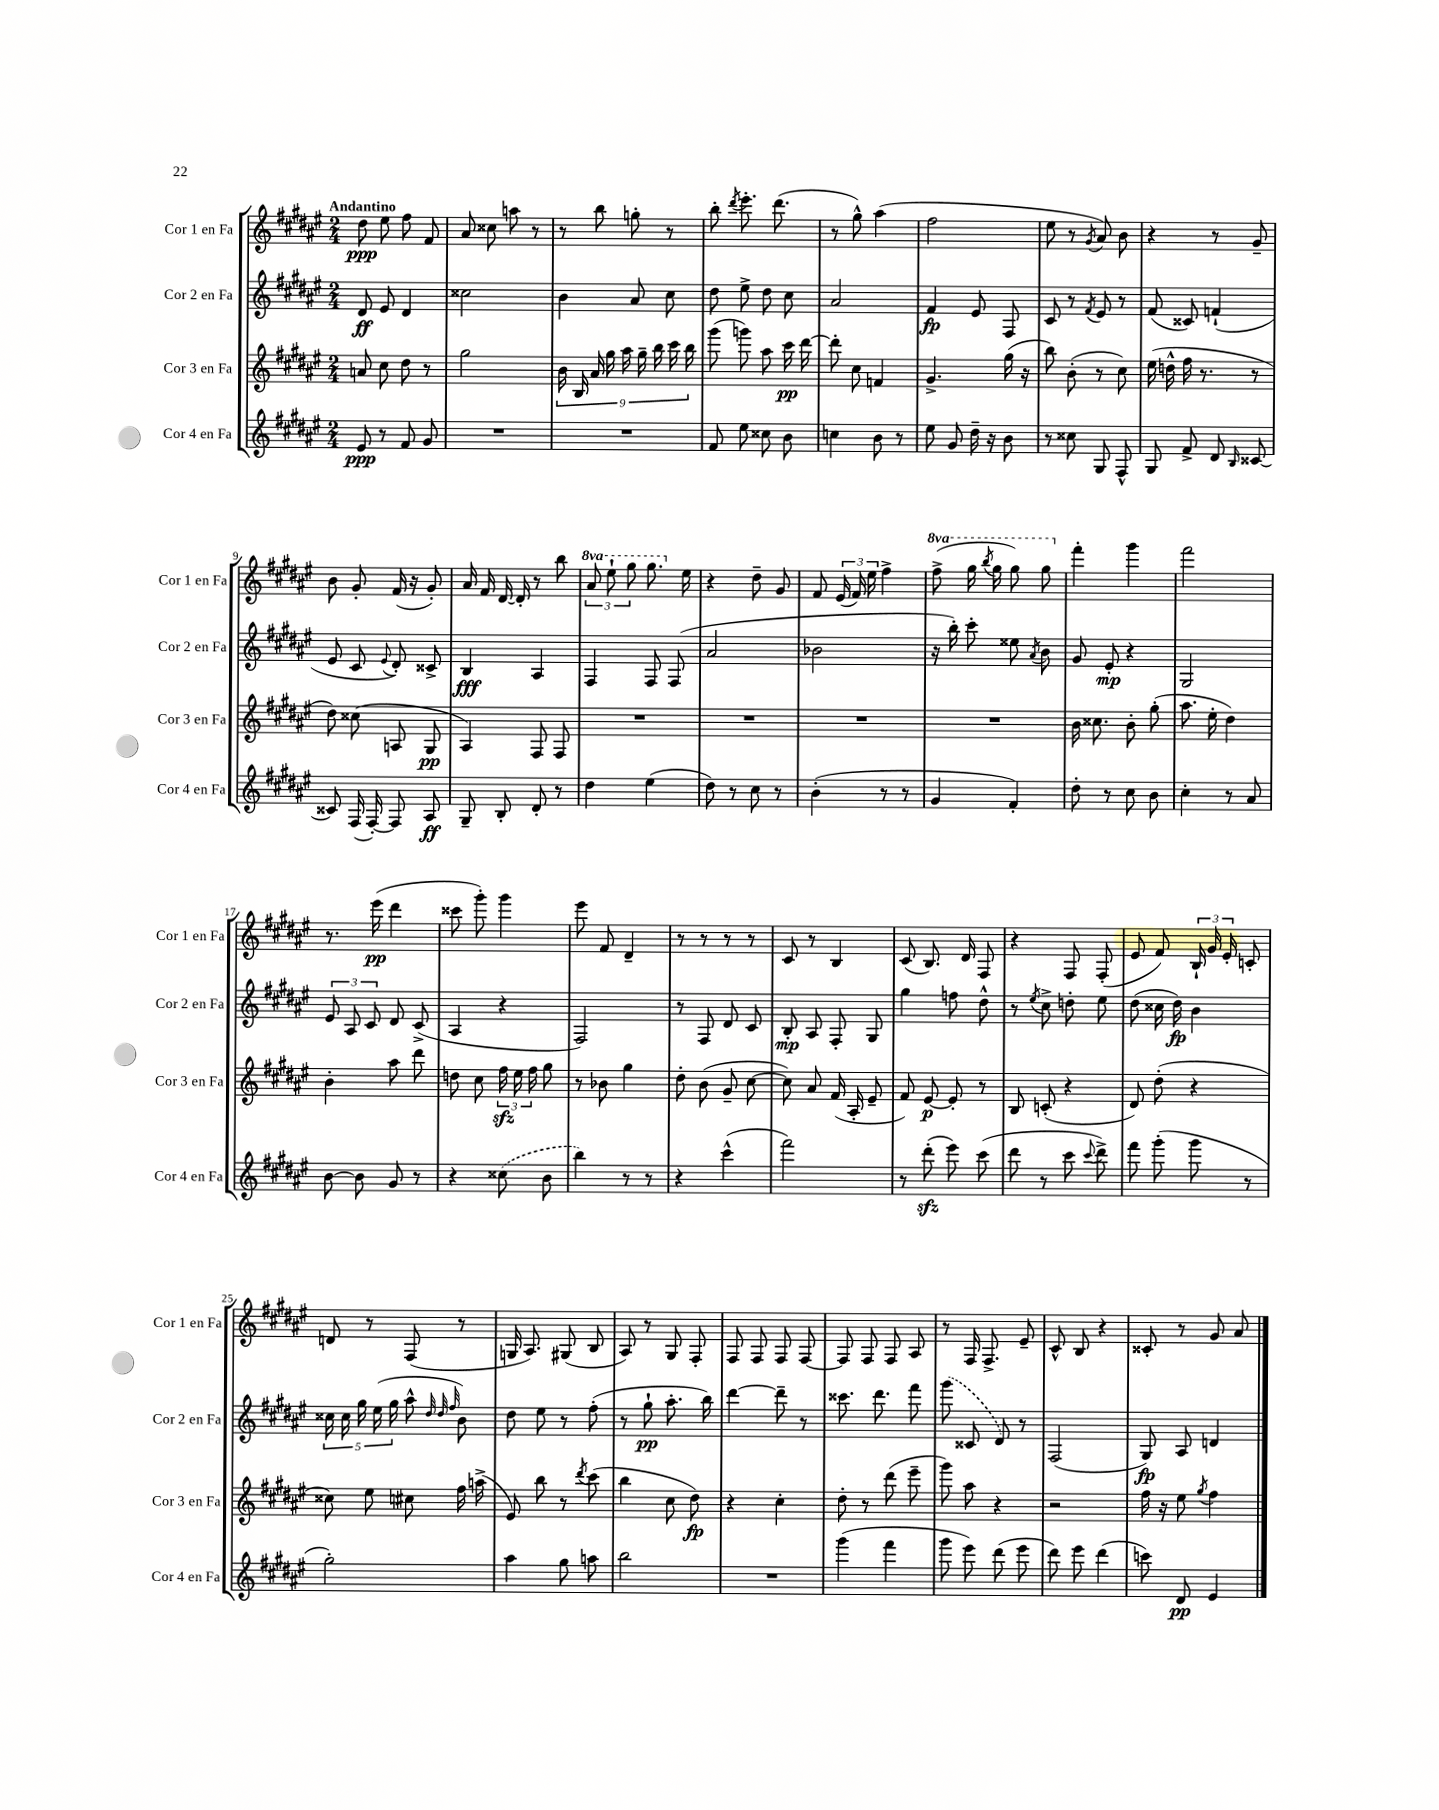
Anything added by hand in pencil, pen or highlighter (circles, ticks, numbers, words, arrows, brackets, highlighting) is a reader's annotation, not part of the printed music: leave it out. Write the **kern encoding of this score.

**kern	**kern	**kern	**kern
*staff4	*staff3	*staff2	*staff1
*clefG2	*clefG2	*clefG2	*clefG2
*k[f#c#g#d#a#e#]	*k[f#c#g#d#a#e#]	*k[f#c#g#d#a#e#]	*k[f#c#g#d#a#e#]
*M2/4	*M2/4	*M2/4	*M2/4
8e#	8a	8d#	8dd#
8r	8cc#	8e#	8ee#
8f#	8dd#	4d#	8ff#
8g#	8r	.	8f#
=	=	=	=
2r	2gg#	2cc##	8a#
.	.	.	8cc##
.	.	.	8aa
.	.	.	8r
=	=	=	=
2r	18b	4b	8r
.	18B	.	.
.	18a#	.	.
.	.	.	8bb
.	18gg#	.	.
.	18aa#	.	.
.	.	8a#	8gg'
.	18gg#~	.	.
.	18bb	.	.
.	.	8cc#	8r
.	18ccc#	.	.
.	18bb	.	.
=	=	=	=
8f#	(8ggg#	8dd#	8bb'
.	.	.	8qddd#
8ee#	8ggg)	8ee#^	8.eee#'
8cc##	8aa#	8dd#	.
.	.	.	(8.ddd#
8b	16ccc#	8cc#	.
.	[16ddd#	.	.
=	=	=	=
4cc	8ddd#']	2a#	8r
.	8cc#	.	8gg#^^)
8b	4f	.	(4aa#
8r	.	.	.
=	=	=	=
8ee#	4.g#^	4f#	2ff#
8g#	.	.	.
16dd#~	.	8e#	.
16r	.	.	.
8b	(16gg#	8F#	.
.	16r	.	.
=	=	=	=
8r	8bb)	8c#	8ee#
8cc##	(8b'	8r	8r
.	.	8qf#	8qg#
8G#	8r	8e#	8a#)
8F#^^	8cc#)	8r	8b
=	=	=	=
8G#	(16ee#	(8f#	4r
.	16dd^^	.	.
8f#^	16ff#	8c##)	.
.	8.r	.	.
8d#	.	(4f`	8r
16qqB	.	.	.
[8c##	8r	.	8g#~
=	=	=	=
8c##]	8dd#)	8e#	8b
(16F#	(8cc##	8c#	8g#'
[16F#')	.	.	.
.	.	8qqe#	.
8F#]	8A	8d#')	(16f#
.	.	.	16r
8A#	8G#	8c##^	8g#')
=	=	=	=
8G#~	4A#)	4B	16a#
.	.	.	16f#
8B'	.	.	[16d#
.	.	.	16d#']
8d#'	8F#	4A#	8r
8r	8F#	.	8bb
=	=	=	=
4dd#	2r	4F#	12aa#
.	.	.	12eee#`
.	.	.	12ggg#
(4ee#	.	8F#	8.ggg#
.	.	(8F#	.
.	.	.	16ee#
=	=	=	=
8dd#)	2r	2a#	4r
8r	.	.	.
8cc#	.	.	8dd#~
8r	.	.	8g#
=	=	=	=
(4b'	2r	2b-	8f#
.	.	.	(24e#
.	.	.	24f#)
.	.	.	24ee#
8r	.	.	4ff#^
8r	.	.	.
=	=	=	=
4g#	2r	16r	(8fff#^
.	.	16bb')	.
.	.	8ccc#'	16ggg#
.	.	.	8qbbb
.	.	.	16ggg#
4f#')	.	8ee##	8ggg#)
.	.	8qa#	.
.	.	8b	8ggg#
=	=	=	=
8dd#'	16b	8g#	4fff#'
.	8.cc##	.	.
8r	.	8e#'	.
8cc#	8b'	4r	4ggg#
8b	(8gg#'	.	.
=	=	=	=
4cc#'	8.aa#	2G#	2fff#
.	16ee#'	.	.
8r	4dd#)	.	.
8a#	.	.	.
=	=	=	=
[8b	4b'	12e#	8.r
.	.	12A#	.
8b]	.	.	.
.	.	12c#	.
.	.	.	(16eee#
8g#	8aa#	8d#	4ddd#
8r	8ddd#	(8c#^	.
=	=	=	=
4r	8dd	4A#	8ccc##
.	8cc#	.	8ggg#')
(8cc##	24ff#	4r	4ggg#
.	24ee#	.	.
.	24ff#	.	.
8b	8gg#	.	.
=	=	=	=
4bb)	8r	2F#)	8eee#
.	8b-	.	8f#
8r	4gg#	.	4d#~
8r	.	.	.
=	=	=	=
4r	8dd#'	8r	8r
.	(8b	8F#	8r
(4ccc#^^	8g#~	8d#	8r
.	[8cc#	8c#	8r
=	=	=	=
2fff#)	8cc#])	8B'	8c#
.	8a#	8A#	8r
.	(16f#	8F#'	4B
.	16A#'	.	.
.	8e#~	8G#	.
=	=	=	=
8r	8f#)	4gg#	(8c#
(8ddd#'	[8e#	.	8.B)
8eee#)	8e#']	8ff	.
.	.	.	16d#
(8ccc#	8r	8dd#^^	8F#
=	=	=	=
8ddd#	8B	8r	4r
.	.	8qee#	.
8r	(8c'	8cc#^	.
8ccc#	4r	8dd'	8F#
8qqccc#	.	.	.
8ddd#^)	.	8ee#	(8F#'
=	=	=	=
8fff#	8d#)	(8dd#	8e#
(8ggg#'	(8dd#'	16cc##	8f#)
.	.	16dd#)	.
8ggg#	4r	4b	24B`
.	.	.	24g#
.	.	.	24e#'
8r	.	.	8c'
=	=	=	=
2gg#')	8cc##)	20cc##	8d
.	.	20cc##	.
.	.	20gg#	.
.	8ee#	.	8r
.	.	(20ee#	.
.	.	20gg#	.
.	8cc#	8aa#^^	(8F#
.	.	32qqdd#	.
.	.	32qqdd#	.
.	.	32qqff#	.
.	16ff#	8b)	8r
.	(16aa^	.	.
=	=	=	=
4aa#	8e#)	8dd#	16G
.	.	.	8.A#)
.	8bb	8ee#	.
8gg#	8r	8r	(8G#
.	8qddd#	.	.
8aa	(8ccc#	(8ff#'	8B
=	=	=	=
2bb	4bb	8r	8A#)
.	.	8gg#`	8r
.	8cc#	8.aa#'	8G#
.	8dd#)	.	8F#'
.	.	16bb)	.
=	=	=	=
2r	4r	[4ddd#	8F#
.	.	.	8F#
.	4cc#'	8ddd#~]	8F#
.	.	8r	[8F#
=	=	=	=
(4ggg#	8dd#'	8.ccc##	8F#]
.	8r	.	8F#
.	.	8.ddd#	.
4fff#	(8ddd#	.	8F#
.	8eee#~	8fff#	8A#
=	=	=	=
8ggg#	8ggg#)	(8ggg#	8r
8eee#)	8aa#	8c##	16F#
.	.	.	8.F#^
(8ddd#	4r	8d#)	.
8eee#	.	8r	8e#~
=	=	=	=
8ddd#)	2r	(2F#	8c#^^
8eee#	.	.	8B
(4ddd#	.	.	4r
=	=	=	=
8ccc)	16ff#	8G#)	8c##'
.	16r	.	.
8d#	8ee#	8A#	8r
.	8qgg#	.	.
4e#	4ff#	4d	8g#
.	.	.	8a#
==	==	==	==
*-	*-	*-	*-
